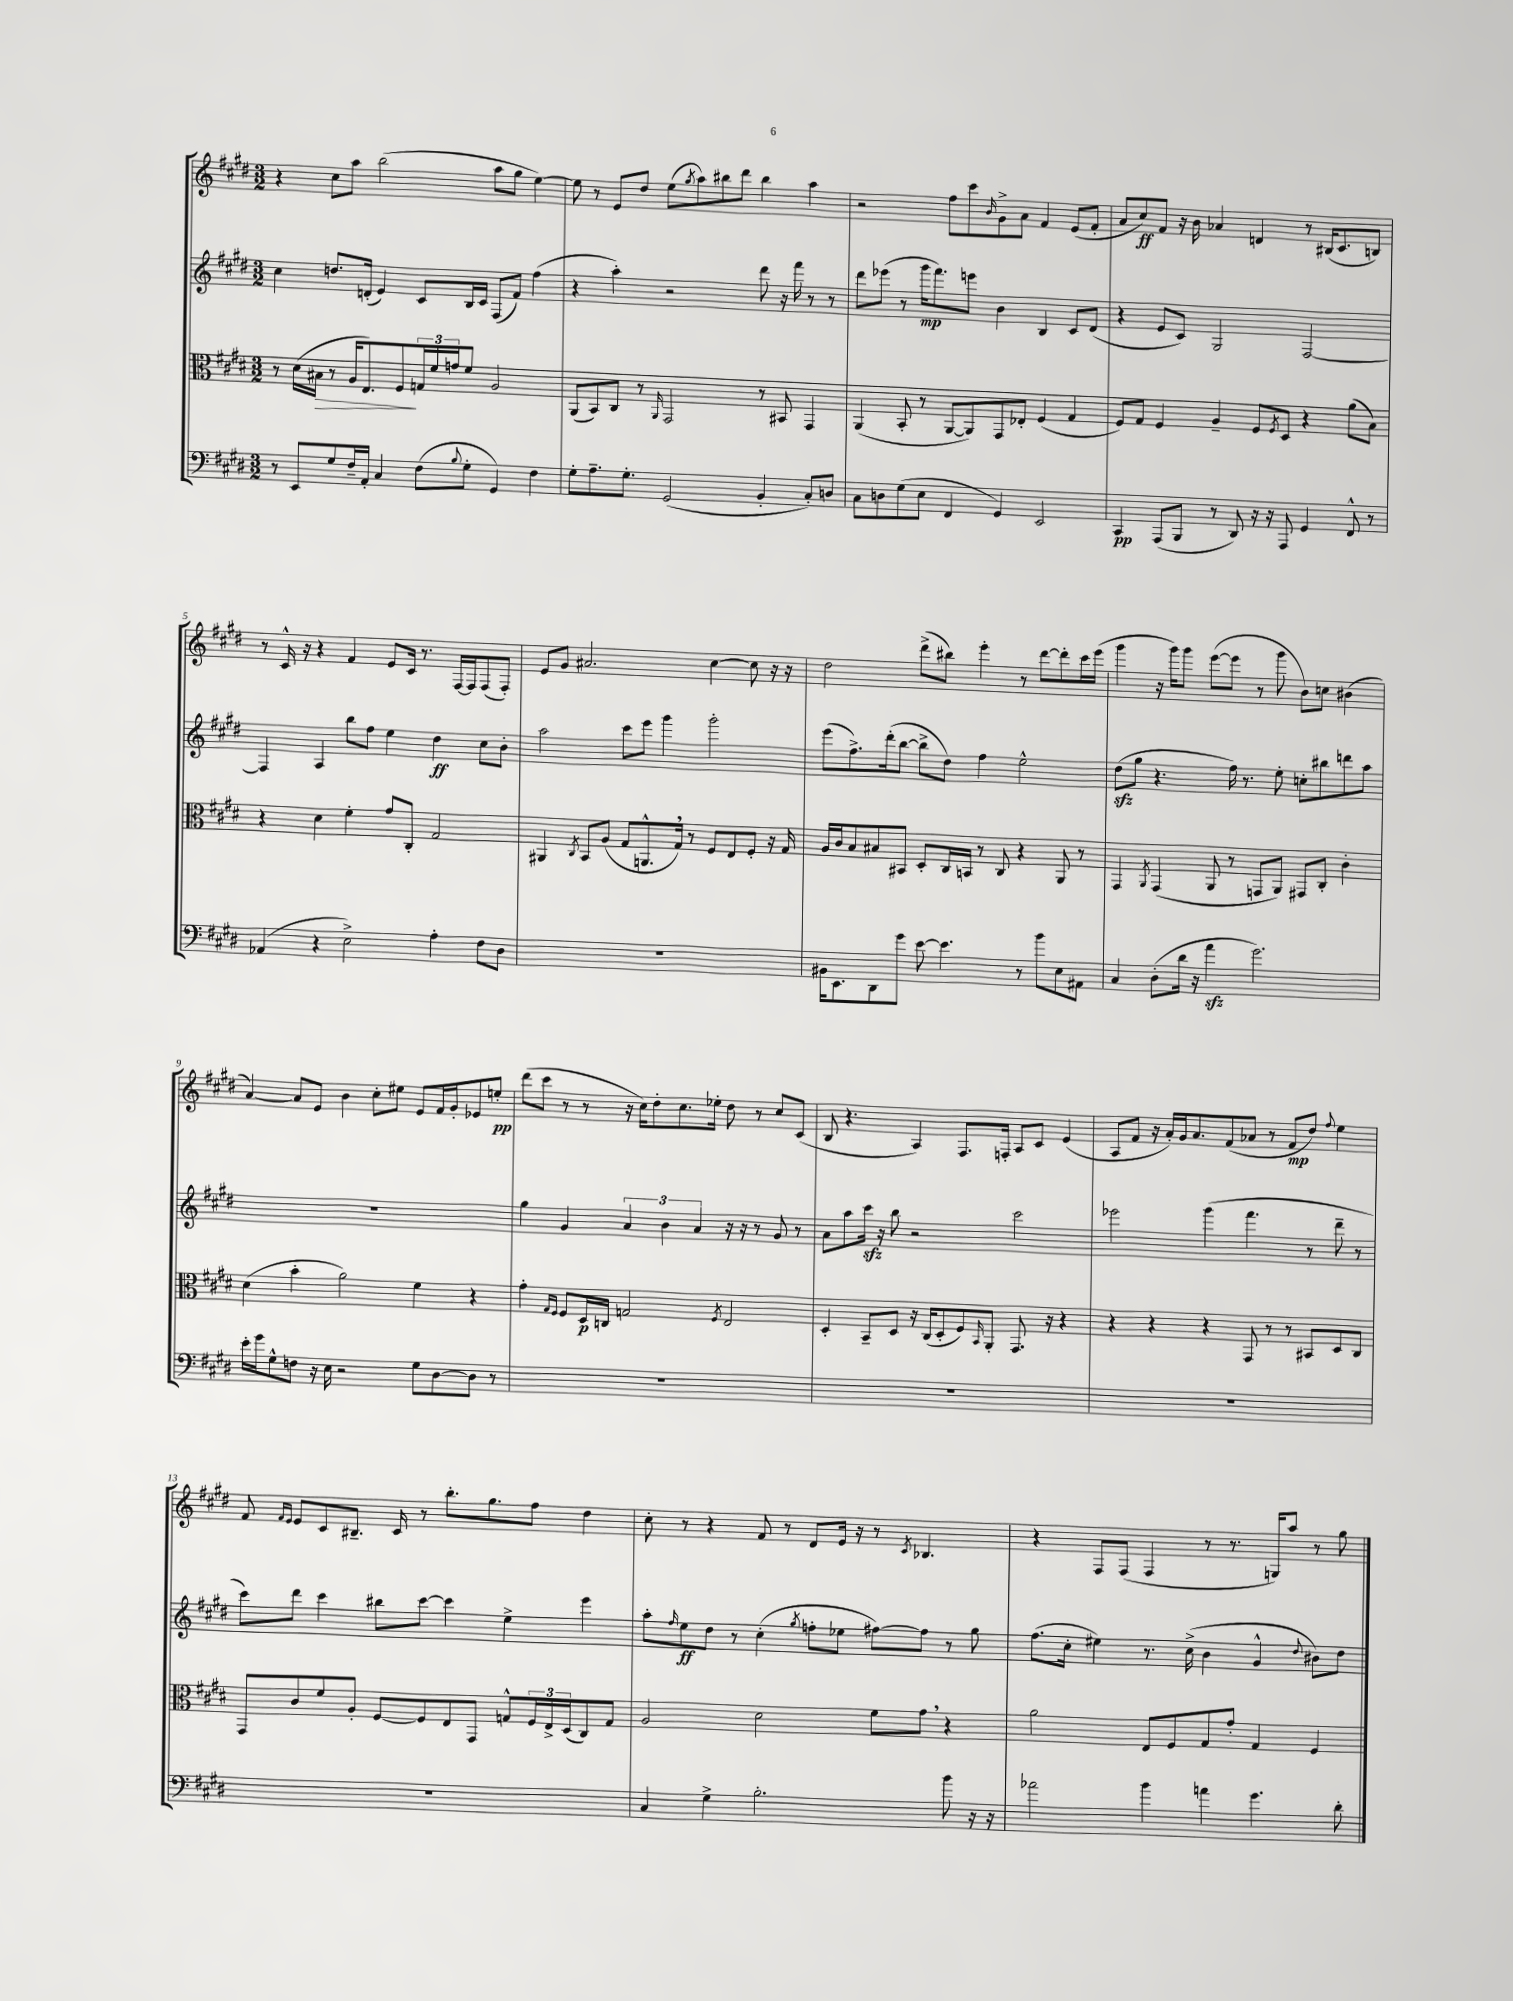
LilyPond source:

<<
\new StaffGroup <<
\new Staff = "s0" {
    \clef treble \key e \major \numericTimeSignature \time 3/2
    r4 cis''8 a''8 b''2( a''8 gis''8 e''4~) |
    e''8 r8 e'8 dis''8 e''8( \acciaccatura { gis''8 } a''8) bis''8 dis'''8 bis''4 a''4 |
    r2 fis''8 cis'''8 \grace { b'16 } gis'8-> a'8 fis'4 e'8( fis'8-. |
    a'8 cis''8\ff) fis'8 r16 b'16 aes'4 d'4 r8 bis16( cis'8. b8) |
    r8 cis'16-^ r16 r4 fis'4 e'8 cis'16 r8. fis16~ fis16 fis8( fis8-.) |
    e'8 gis'8 ais'2. cis''4~ cis''8 r16 r16 |
    dis''2 dis'''8->( bis''8) e'''4-. r8 dis'''8~ dis'''8-. cis'''16 e'''16( |
    gis'''4 r16 gis'''16) gis'''8 e'''8~( e'''8 r8 gis'''8 b'8) c''8 bis'4( |
    a'4~) a'8 e'8 b'4 cis''8-. eis''8 e'8 fis'16 gis'16-. ees'8 e''8-.\pp |
    dis'''8( cis'''8 r8 r8 r16 cis''16) dis''8-. cis''8. ees''16-. dis''8 r8 cis''8 cis'8( |
    b8 r4. a4) fis8. f16-. a8 cis'8 e'4( |
    a8 fis'8 r16 a'16-.) gis'16 a'8. fis'8( aes'8 r8 fis'8\mp dis''8) \appoggiatura { fis''8 } e''4 |
    fis'8 \grace { fis'16 e'16 } e'8 cis'8 bis8.-- cis'16 r8 b''8.-. gis''8. fis''8 dis''4 |
    cis''8-. r8 r4 fis'8 r8 dis'8 e'16 r16 r8 \acciaccatura { cis'8 } bes4. |
    r4 fis8 fis8( fis4 r8 r8. g16) a''8 r8 gis''8 \bar "|." |
}
\new Staff = "s1" {
    \clef treble \key e \major \numericTimeSignature \time 3/2
    cis''4 d''8. d'16-.( e'4) cis'8 b16 cis'16 fis8( fis'8) fis''4( |
    r4 a''4-.) r2 dis'''8 r16 fis'''16 r8 r8 |
    dis'''8 ees'''8( r8 gis'''16\mp fis'''8.) e'''8 b'4 b4 cis'8 dis'8( |
    r4 e'8 cis'8) gis2 fis2~ |
    fis4 a4 b''8 fis''8 e''4 dis''4\ff cis''8 b'8-. |
    a''2 cis'''8 e'''8 gis'''4 gis'''2-. |
    e'''8( fis''8.->) dis'''16-.( b''8~ b''8-> dis''8) fis''4 e''2-^ |
    dis''8\sfz( gis''8 r4. fis''16) r8. e''8-. c''8-. bis''8 d'''8 a''8 |
    R1. |
    gis''4 gis'4 \tuplet 3/2 { a'4 b'4 a'4 } r16 r16 r8 gis'8 r8 |
    a'8 a''8 cis'''16\sfz r16 b''8 r2 cis'''2 |
    ees'''2 gis'''4( fis'''4. r8 dis'''8-- r8 |
    cis'''8) dis'''8 cis'''4 bis''8 cis'''8~ cis'''4 e''4-> e'''4 |
    a''8-. \grace { fis''16 } e''8\ff dis''8 r8 cis''4-.( \acciaccatura { gis''8 } f''8-. ees''8 fis''8~) fis''8 r8 gis''8 |
    fis''8.( cis''16-. eis''4) r8. cis''16->( b'4 gis'4-^ \appoggiatura { dis''8 } bis'8) dis''8 \bar "|." |
}
\new Staff = "s2" {
    \clef alto \key e \major \numericTimeSignature \time 3/2
    r8 dis'16( bis16\> r8 a16 e8.) fis8\! \tuplet 3/2 { g16 fis'16 g'16 } fis'8 a2 |
    a,8( b,8) cis8 r8 \grace { a,16 } gis,2 r8 bis,8 gis,4 |
    a,4( b,8-. r8 a,8~ a,8) gis,8 ees8-. fis4( gis4 |
    fis8) gis8 fis4 a4-- fis8 \acciaccatura { fis8 } dis8 r4 a'8( b8) |
    r4 dis'4 fis'4-. gis'8 cis8-. gis2 |
    ais,4 \acciaccatura { cis8 } b,8 a8( gis8 a,8.-^ gis16) \breathe r8 fis8 e8 fis8-. r16 gis16 |
    a16 cis'16 b8 bis8 bis,8 dis8-. cis16 b,16 r8 cis8 r4 a,8 r8 |
    gis,4 \acciaccatura { a,8 } gis,4( a,8 r8 g,8 a,8) gis,8 cis8-. cis'4-. |
    dis'4( b'4-. a'2) fis'4 r4 |
    gis'4-. \grace { gis16 fis16 } fis8 dis16\p c16 g2 \acciaccatura { fis8 } e2 |
    dis4-. b,8-- dis8 r16 cis16( dis8-. fis8) \grace { b,16 } a,8-. gis,8. r16 r4 |
    r4 r4 r4 gis,8 r8 r8 bis,8 dis8 cis8 |
    gis,8 cis'8 fis'8 a8-. fis8~ fis8 e8 gis,8 g8-^ \tuplet 3/2 { fis16 e16-> dis16( } cis8) g8 |
    a2 dis'2 fis'8 gis'8 \breathe r4 |
    a'2 e8 fis8 gis8 gis'8-. gis4 fis4 \bar "|." |
}
\new Staff = "s3" {
    \clef bass \key e \major \numericTimeSignature \time 3/2
    r8 e,8 gis8 fis16-- a,16-. cis4 fis8( \appoggiatura { b8 } gis8-. gis,4) fis4 |
    gis8-. a8.-- gis8.-. gis,2( b,4-. cis8-.) d8 |
    cis8 d8 gis8( e8 fis,4 gis,4) e,2 |
    cis,4\pp a,,8( b,,8 r8 dis,8) r16 r16 a,,8 gis,4 fis,8-^ r8 |
    aes,4( r4 e2->) a4-. fis8 dis8 |
    R1. |
    bis,16 e,8. dis,8 gis'8 e'8~ e'4. r8 b'8 e8 ais,8 |
    cis4 dis8-.( dis'16 r16 a'4\sfz gis'2.) |
    e'16-. gis'16 gis8-^ f8 r16 e16 r2 gis8 dis8~ dis8 r8 |
    R1. |
    R1. |
    R1. |
    R1. |
    cis4 gis4-> b2.-. b'8 r16 r16 |
    aes'2 b'4 a'4 gis'4. dis'8-. \bar "|." |
}
>>
>>
